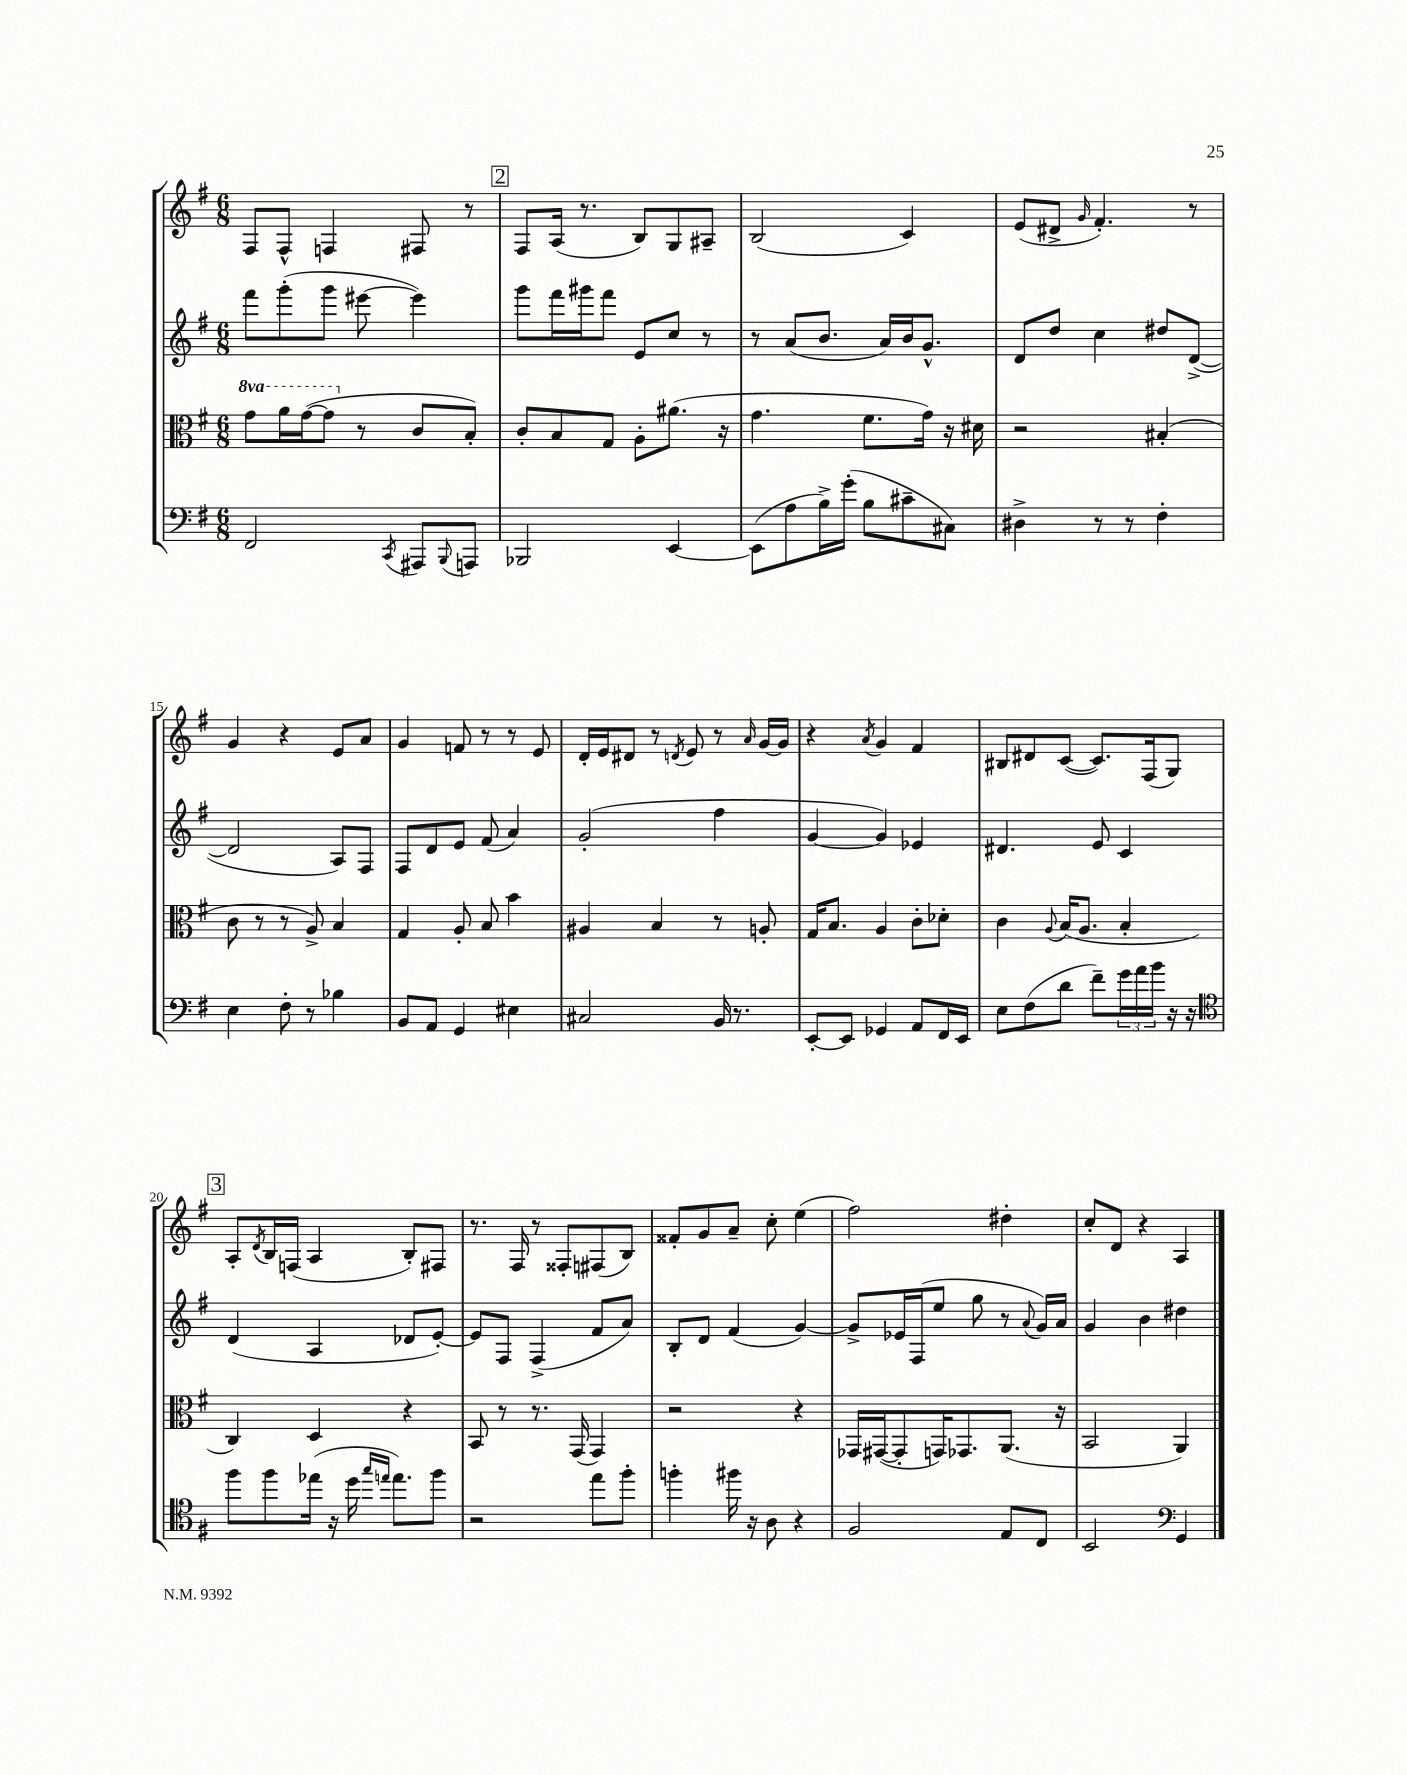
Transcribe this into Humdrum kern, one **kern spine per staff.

**kern	**kern	**kern	**kern
*staff4	*staff3	*staff2	*staff1
*clefF4	*clefC3	*clefG2	*clefG2
*k[f#]	*k[f#]	*k[f#]	*k[f#]
*M6/8	*M6/8	*M6/8	*M6/8
2FF#	8gg	8fff#	8F#
.	16aa	(8ggg'	8F#^^
.	([16gg	.	.
.	8gg]	8ggg	4F
.	8r	[8eee#	.
8qCC	.	.	.
8AAA#	8c	4eee#])	8F#
8qqBBB	.	.	.
8AAA	8B')	.	8r
=	=	=	=
2BBB-	8c'	8ggg	8F#
.	8B	16fff#	(16A
.	.	16ggg#	8.r
.	8G	8fff#	.
.	8A'	8e	8B)
[4EE	(8.a#	8cc	8G
.	.	8r	8A#~
.	16r	.	.
=	=	=	=
(8EE]	4.g	8r	(2B
8A	.	(8a	.
16B^)	.	8.b	.
(16g'	.	.	.
8B	8.f#	.	.
.	.	16a)	.
8c#~	.	16b	4c)
.	16g)	8.g^^	.
8C#)	16r	.	.
.	16d#	.	.
=	=	=	=
4D#^	2r	8d	(8e
.	.	8dd	8d#^
.	.	.	16qqg
8r	.	4cc	4.f#')
8r	.	.	.
4F#'	(4B#'	8dd#	.
.	.	([8d^	8r
=	=	=	=
4E	8c	2d]	4g
.	8r	.	.
8F#'	8r	.	4r
8r	8A^)	.	.
4B-	4B	8A)	8e
.	.	8F#	8a
=	=	=	=
8BB	4G	8F#	4g
8AA	.	8d	.
4GG	8A'	8e	8f
.	8B	(8f#	8r
4E#	4b	4a)	8r
.	.	.	8e
=	=	=	=
2C#	4A#	(2g'	16d'
.	.	.	16e
.	.	.	8d#
.	4B	.	8r
.	.	.	8qd
.	.	.	8e
16BB	8r	4ff#	8r
8.r	.	.	.
.	.	.	16qqa
.	8A'	.	[16g
.	.	.	16g]
=	=	=	=
[8EE'	16G	[4g	4r
.	8.B	.	.
8EE]	.	.	.
.	.	.	8qa
4GG-	4A	4g])	4g
8AA	8c'	4e-	4f#
16FF#	8d-'	.	.
16EE	.	.	.
=	=	=	=
8E	4c	4.d#	8B#
(8F#	.	.	8d#
.	8qqA	.	.
8d	(16B	.	([8c
.	8.A	.	.
8f#~)	.	8e	8.c])
24g	4B'	4c	.
24a	.	.	.
.	.	.	(16F#
24b	.	.	.
16r	.	.	8G)
16r	.	.	.
=	=	=	=
*clefC4	*	*	*
8ff#	4C)	(4d	8A'
.	.	.	8qd
8ff#	.	.	16B
.	.	.	(16F
(16ee-	4D	4A	4A
16r	.	.	.
16dd	.	.	.
16qqgg	.	.	.
16qqee	.	.	.
8.ee)	.	.	.
.	4r	8d-	8B')
8ff#	.	[8e')	8F#
=	=	=	=
2r	8BB	8e]	8.r
.	8r	8F#	.
.	.	.	16F#
.	8.r	(4F#^	8r
.	.	.	8F##'
.	(16GG	.	.
8ee	4GG)	8f#	(8F#
8ff#'	.	8a)	8B)
=	=	=	=
4ff'	2r	8B'	8f##'
.	.	8d	8g
16ff#	.	(4f#	8a~
16r	.	.	.
8A	.	.	8cc'
4r	4r	[4g)	(4ee
=	=	=	=
2F#	16GG-	8g^]	2ff#)
.	([16GG#	.	.
.	8GG#']	16e-	.
.	.	(16F#	.
.	16GG)	8ee	.
.	8.GG-	.	.
.	.	8gg	.
8E	(8.AA	8r	4dd#'
.	.	8qqa	.
8C	.	16g)	.
.	16r	16a	.
=	=	=	=
2BB	2BB	4g	8cc'
.	.	.	8d
.	.	4b	4r
*clefF4	*	*	*
4GG	4AA)	4dd#	4A
==	==	==	==
*-	*-	*-	*-
